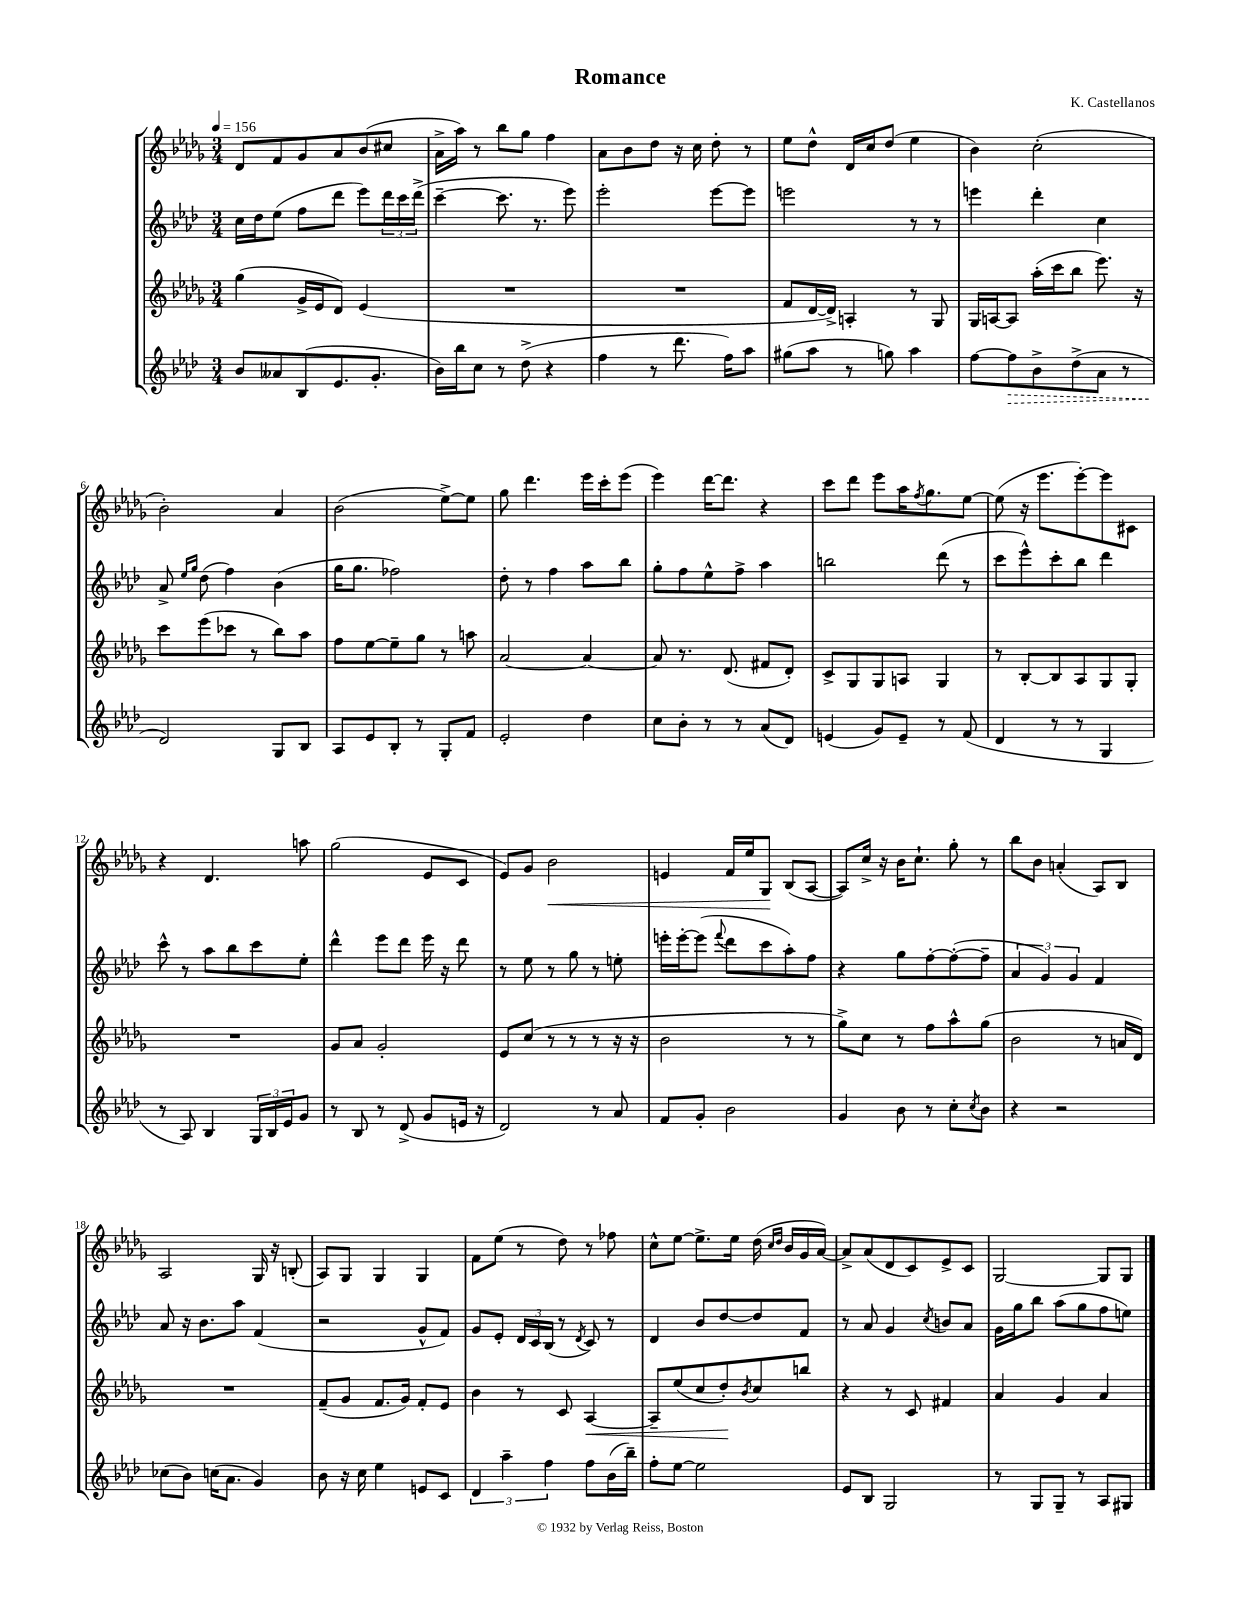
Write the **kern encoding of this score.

**kern	**kern	**kern	**kern
*staff4	*staff3	*staff2	*staff1
*clefG2	*clefG2	*clefG2	*clefG2
*k[b-e-a-d-]	*k[b-e-a-d-g-]	*k[b-e-a-d-]	*k[b-e-a-d-g-]
*M3/4	*M3/4	*M3/4	*M3/4
*MM156	*MM156	*MM156	*MM156
8b-	(4gg-	16cc	8d-
.	.	16dd-	.
8a--	.	(8ee-	8f
(8B-	16g-^	8ff	8g-
.	16e-	.	.
8.e-	8d-)	8ddd-	8a-
.	(4e-	8eee-)	(8b-
8.g'	.	.	.
.	.	24ddd-	8cc#
.	.	24ccc	.
.	.	(24ddd-^	.
=	=	=	=
16b-)	2.r	[4ccc~	16a-^
16bb-	.	.	16aa-)
8cc	.	.	8r
8r	.	8.ccc]	8bb-
(8dd-^	.	.	8gg-
.	.	8.r	.
4r	.	.	4ff
.	.	8eee-)	.
=	=	=	=
4ff	2.r	2eee-'	8a-
.	.	.	8b-
8r	.	.	8dd-
8.ddd-	.	.	16r
.	.	.	16cc
.	.	[8eee-	8dd-'
16ff)	.	.	.
8aa-	.	8eee-]	8r
=	=	=	=
(8gg#	8f	2eee	8ee-
8aa-	[16d-	.	8dd-^^
.	16d-^])	.	.
8r	4A'	.	16d-
.	.	.	16cc
8gg)	.	.	(8dd-
4aa-	8r	8r	4ee-
.	8G-	8r	.
=	=	=	=
[8ff	16G-	4eee	4b-)
.	[16A	.	.
8ff]	8A]	.	.
8b-^	(16aa-'	4ddd-'	(2cc'
.	16ccc	.	.
(8dd-^	8bb-	.	.
8a-	8.eee-)	4cc	.
8r	.	.	.
.	16r	.	.
=	=	=	=
2d-)	8ccc	8a-^	2b-')
.	.	16qqee-	.
.	.	16qqgg	.
.	(8eee-	(8dd-	.
.	8ccc-	4ff)	.
.	8r	.	.
8G	8bb-)	(4b-	4a-
8B-	8aa-	.	.
=	=	=	=
8A-	8ff	16gg	(2b-
.	.	8.gg	.
8e-	[8ee-	.	.
8B-'	8ee-~]	2ff-)	.
8r	8gg-	.	.
8G'	8r	.	[8ee-^)
8f	8aa	.	8ee-]
=	=	=	=
2e-'	[2a-	8dd-'	8gg-
.	.	8r	4.ddd-
.	.	4ff	.
4dd-	4a-_	8aa-	16eee-
.	.	.	16ccc'
.	.	8bb-	(8eee-
=	=	=	=
8cc	8a-]	8gg'	4eee-)
8b-'	8.r	8ff	.
8r	.	8ee-^^	[16ddd-
.	(8.d-	.	8.ddd-]
8r	.	8ff^	.
(8a-	8f#	4aa-	4r
8d-)	8d-')	.	.
=	=	=	=
(4e	8c^	2bb	8ccc
.	8G-	.	8ddd-
8g)	8G-	.	8eee-
8e~	8A	.	16aa-
.	.	.	8qff
.	.	.	8.gg-
8r	4G-	(8ddd-	.
(8f	.	8r	[8ee-
=	=	=	=
4d-	8r	8ccc	(8ee-]
.	[8B-'	8eee-^^)	16r
.	.	.	8.eee-
8r	8B-]	8ccc'	.
8r	8A-	8bb-	[8eee-')
4G	8G-	4ddd-	8eee-]
.	8G-'	.	8c#
=	=	=	=
8r	2.r	8ccc^^	4r
8A-)	.	8r	.
4B-	.	8aa-	4.d-
.	.	8bb-	.
24G	.	8ccc	.
24B-	.	.	.
24e-	.	.	.
8g	.	8ee-'	8aa
=	=	=	=
8r	8g-	4ddd-^^	(2gg-
8B-	8a-	.	.
8r	2g-'	8eee-	.
(8d-^	.	8ddd-	.
8g	.	16eee-	8e-
.	.	16r	.
16e	.	8ddd-	8c
16r	.	.	.
=	=	=	=
2d-)	8e-	8r	8e-)
.	(8cc	8ee-	8g-
.	8r	8r	2b-
.	8r	8gg	.
8r	8r	8r	.
8a-	16r	8ee'	.
.	16r	.	.
=	=	=	=
8f	2b-	16eee'	4e
.	.	[16eee'	.
8g'	.	(8eee]	.
.	.	8qqfff	.
2b-	.	8ddd-	16f
.	.	.	16ee-
.	.	8ccc	8G-
.	8r	8aa-')	(8B-
.	8r	8ff	[8A-
=	=	=	=
4g	8gg-^)	4r	8A-])
.	8cc	.	16cc^
.	.	.	16r
8b-	8r	8gg	16b-
.	.	.	8.cc`
8r	8ff	[8ff'	.
8cc'	8aa-^^	(8ff'_	8gg-'
8qcc	.	.	.
8b-	(8gg-	8ff~]	8r
=	=	=	=
4r	2b-	6a-	8bb-
.	.	.	8b-
.	.	6g)	.
2r	.	.	(4a'
.	.	6g	.
.	8r	4f	8A-)
.	16a	.	8B-
.	16d-)	.	.
=	=	=	=
(8cc-	2.r	8a-	2A-
8b-)	.	16r	.
.	.	8.b-	.
(16cc	.	.	.
8.a-	.	.	.
.	.	8aa-	.
4g)	.	(4f	16G-
.	.	.	16r
.	.	.	(8B'
=	=	=	=
8b-	(8f~	2r	8A-)
16r	8g-	.	8G-
16cc	.	.	.
4ee-	8.f	.	4G-
.	16g-)	.	.
8e	8f'	8g^^	4G-
8c	8e-	8f)	.
=	=	=	=
6d-	4b-	8g	8f
.	.	8e-'	(8ee-
6aa-~	.	.	.
.	8r	24d-	8r
.	.	24c	.
6ff	.	(24B-	.
.	8c	8r	8dd-)
.	.	8qd-	.
8ff	[4A-	8c)	8r
(16b-	.	8r	8ff-
16bb-~)	.	.	.
=	=	=	=
8ff'	8A-~]	4d-	8cc^^
[8ee-	(8ee-	.	[8ee-
2ee-]	8cc	8b-	8.ee-^]
.	8dd-')	[8dd-	.
.	.	.	16ee-
.	8qb-	.	.
.	8cc	8dd-]	(16dd-
.	.	.	16qqcc
.	.	.	16qqdd-
.	.	.	16b-
.	8bb	8f	16g-
.	.	.	[16a-)
=	=	=	=
8e-	4r	8r	8a-^]
8B-	.	8a-	(8a-
2G	8r	4g	8d-
.	8c	.	8c)
.	.	8qcc	.
.	4f#	8b	8e-^
.	.	8a-	8c
=	=	=	=
8r	4a-	16g	[2G-
.	.	16gg	.
8G	.	8bb-	.
8G~	4g-	(8aa-	.
8r	.	8gg	.
8A-	4a-	8ff	8G-]
8G#	.	8ee)	8G-
==	==	==	==
*-	*-	*-	*-
